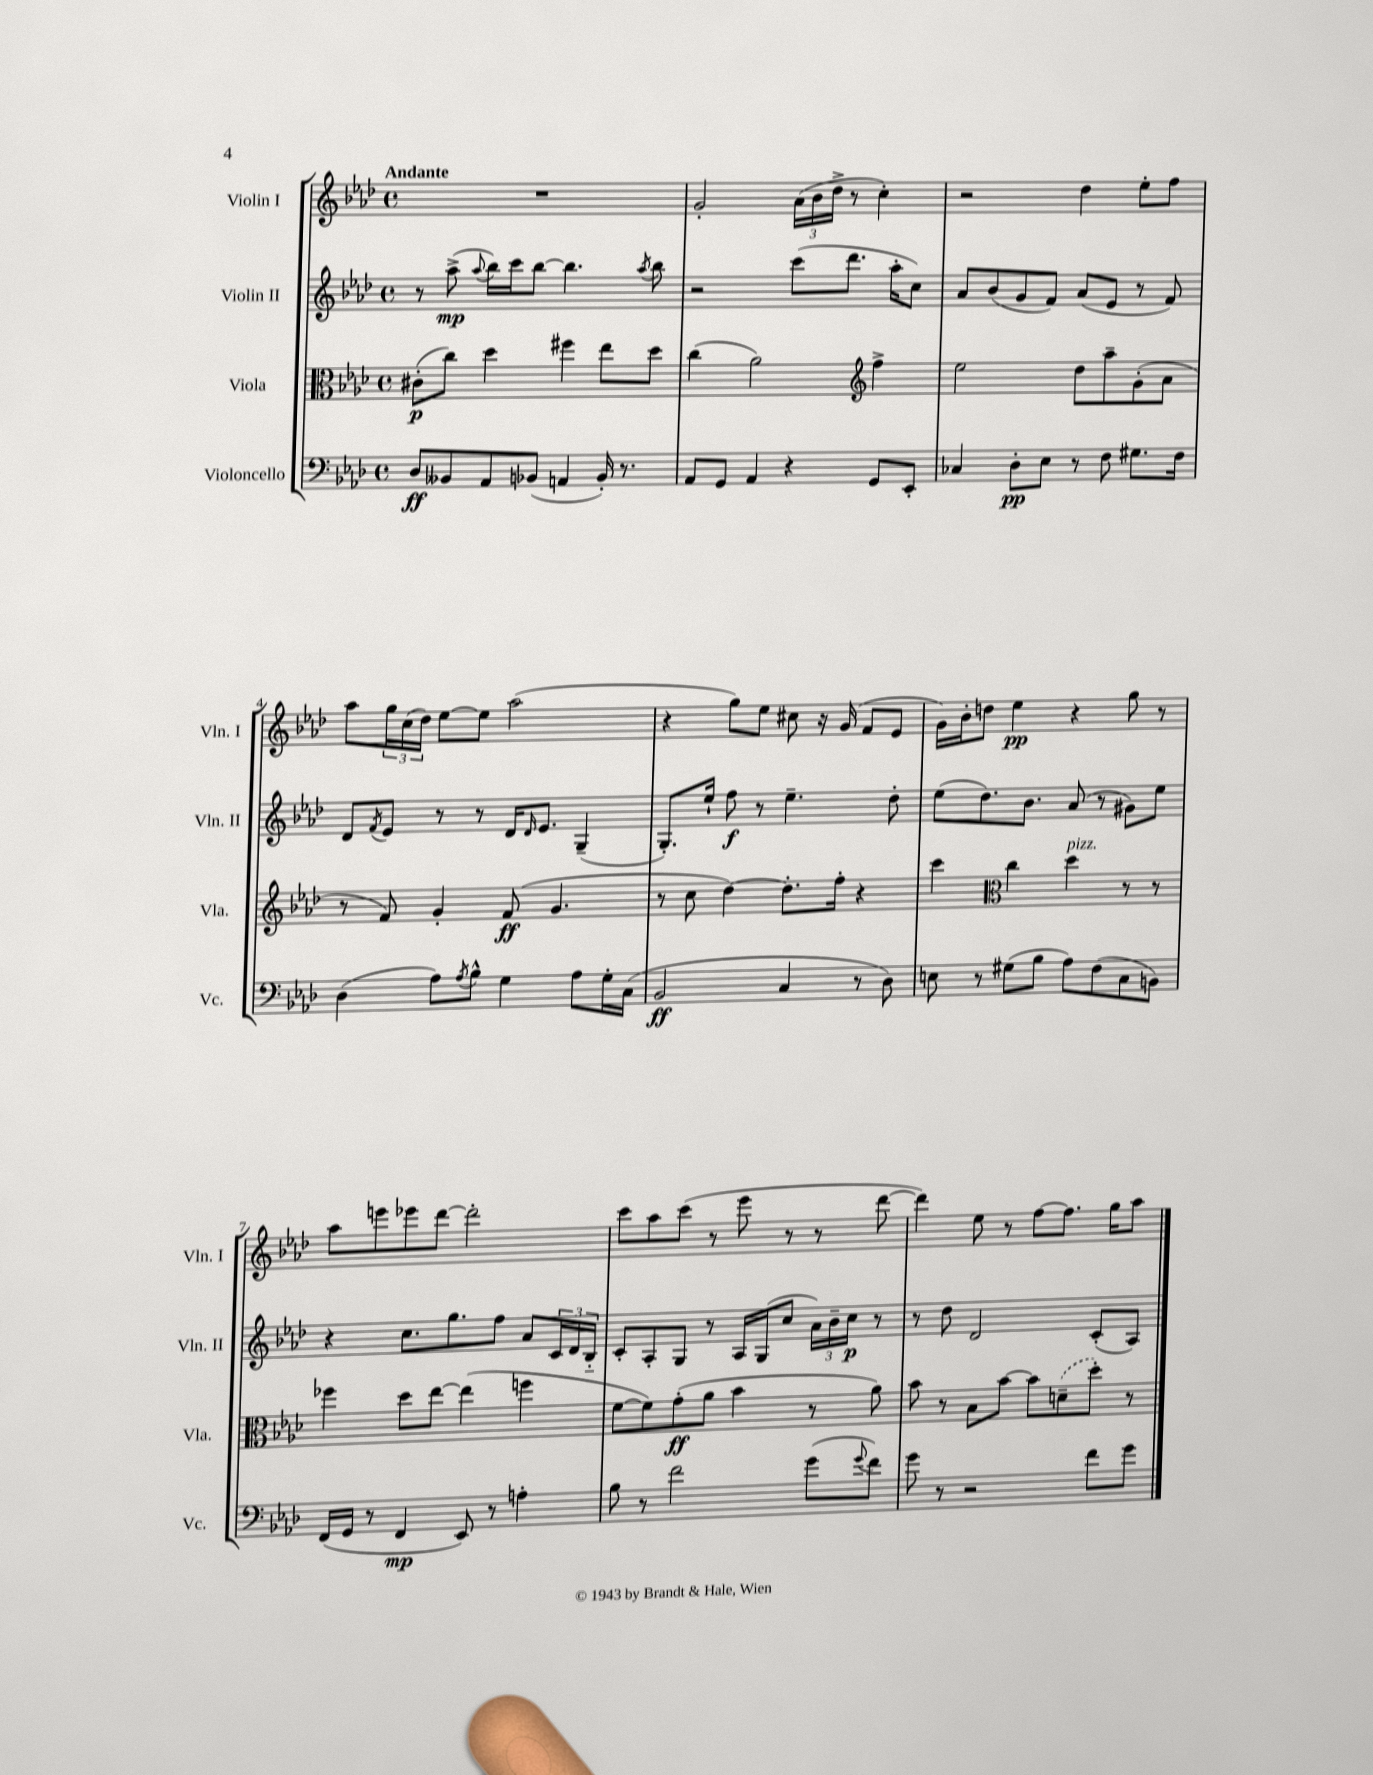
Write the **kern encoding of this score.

**kern	**kern	**kern	**kern
*staff4	*staff3	*staff2	*staff1
*clefF4	*clefC3	*clefG2	*clefG2
*k[b-e-a-d-]	*k[b-e-a-d-]	*k[b-e-a-d-]	*k[b-e-a-d-]
*M4/4	*M4/4	*M4/4	*M4/4
*met(c)	*met(c)	*met(c)	*met(c)
8D-	(8c#'	8r	1r
8BB--	8cc)	(8aa-^	.
.	.	8qqaa-	.
8AA-	4dd-	16bb-)	.
.	.	16ccc	.
(8BB-	.	[8bb-	.
4AA	4ff#	4.bb-]	.
16BB-')	8ee-	.	.
8.r	.	.	.
.	.	8qaa-	.
.	8dd-	8bb-	.
=	=	=	=
8AA-	(4cc	2r	2g'
8GG	.	.	.
4AA-	2a-)	.	.
4r	.	(8ccc	(24a-
.	.	.	24b-
.	.	.	24dd-^
.	.	8.ddd-	8r
*	*clefG2	*	*
8GG	4ff^	.	4cc')
.	.	16aa-'	.
8EE-'	.	8cc)	.
=	=	=	=
4C-	2ee-	8a-	2r
.	.	(8b-	.
8D-'	.	8g	.
8E-	.	8f)	.
8r	8dd-	(8a-	4dd-
8F	8aa-~	8e-	.
8.G#	(8g'	8r	8ee-'
.	8a-	8f)	8ff
16F	.	.	.
=	=	=	=
(4D-	8r	8d-	8aa-
.	.	8qf	.
.	8f)	8e-	24gg
.	.	.	(24cc
.	.	.	24dd-)
8A-)	4g'	8r	[8ee-
8qA-	.	.	.
8B-^^	.	8r	8ee-]
4G	(8f	16d-	(2aa-
.	.	16qqd-	.
.	.	8.e-	.
.	4.g	.	.
8A-	.	(4G~	.
16G'	.	.	.
(16C	.	.	.
=	=	=	=
2BB-	8r	8.G')	4r
.	8cc	.	.
.	.	16ee-`	.
.	[4dd-)	8ff	8gg)
.	.	8r	8ee-
4C	8.dd-']	4.ee-~	8cc#
.	.	.	16r
.	16ff'	.	(16g
8r	4r	.	8f
8D-)	.	8dd-'	8e-
=	=	=	=
8E	4ccc	(8ee-	16g)
.	.	.	16b-'
8r	.	8.dd-)	8dd
*	*clefC3	*	*
(8G#	4cc	.	4ee-
.	.	8.b-	.
8B-	.	.	.
8A-)	4dd-	(8a-	4r
(8F	.	8r	.
8C	8r	8g#)	8gg
8BB)	8r	8ee-	8r
=	=	=	=
(16FF	4ff-	4r	8aa-
16GG	.	.	.
8r	.	.	8eee
4FF	8dd-	8.cc	8eee-
.	[8ee-	.	[8ddd-
.	.	8.gg	.
8EE-)	(4ee-]	.	2ddd-']
8r	.	8ff	.
4A'	4ff	8a-	.
.	.	24c	.
.	.	24d-	.
.	.	24B-'~	.
=	=	=	=
8B-	[8f	8c'	8ccc
8r	8f])	8A-'	8aa-
2f	(8g'	8G	(8ccc
.	8a-	8r	8r
.	4b-	16A-	8eee-
.	.	(16G	.
.	.	8cc	8r
(8g	8r	24a-)	8r
.	.	24b-~	.
.	.	24cc	.
8qqg	.	.	.
8f)	8a-)	8r	[8ddd-
=	=	=	=
8g	8b-	8r	4ddd-])
8r	8r	8dd-	.
2r	8B-	2d-	8ee-
.	[8b-	.	8r
.	8b-]	.	[8ff
.	(8d~	.	8.ff]
8f	8dd-')	(8c'	.
.	.	.	16gg
8g	8r	8A-)	8aa-
==	==	==	==
*-	*-	*-	*-
